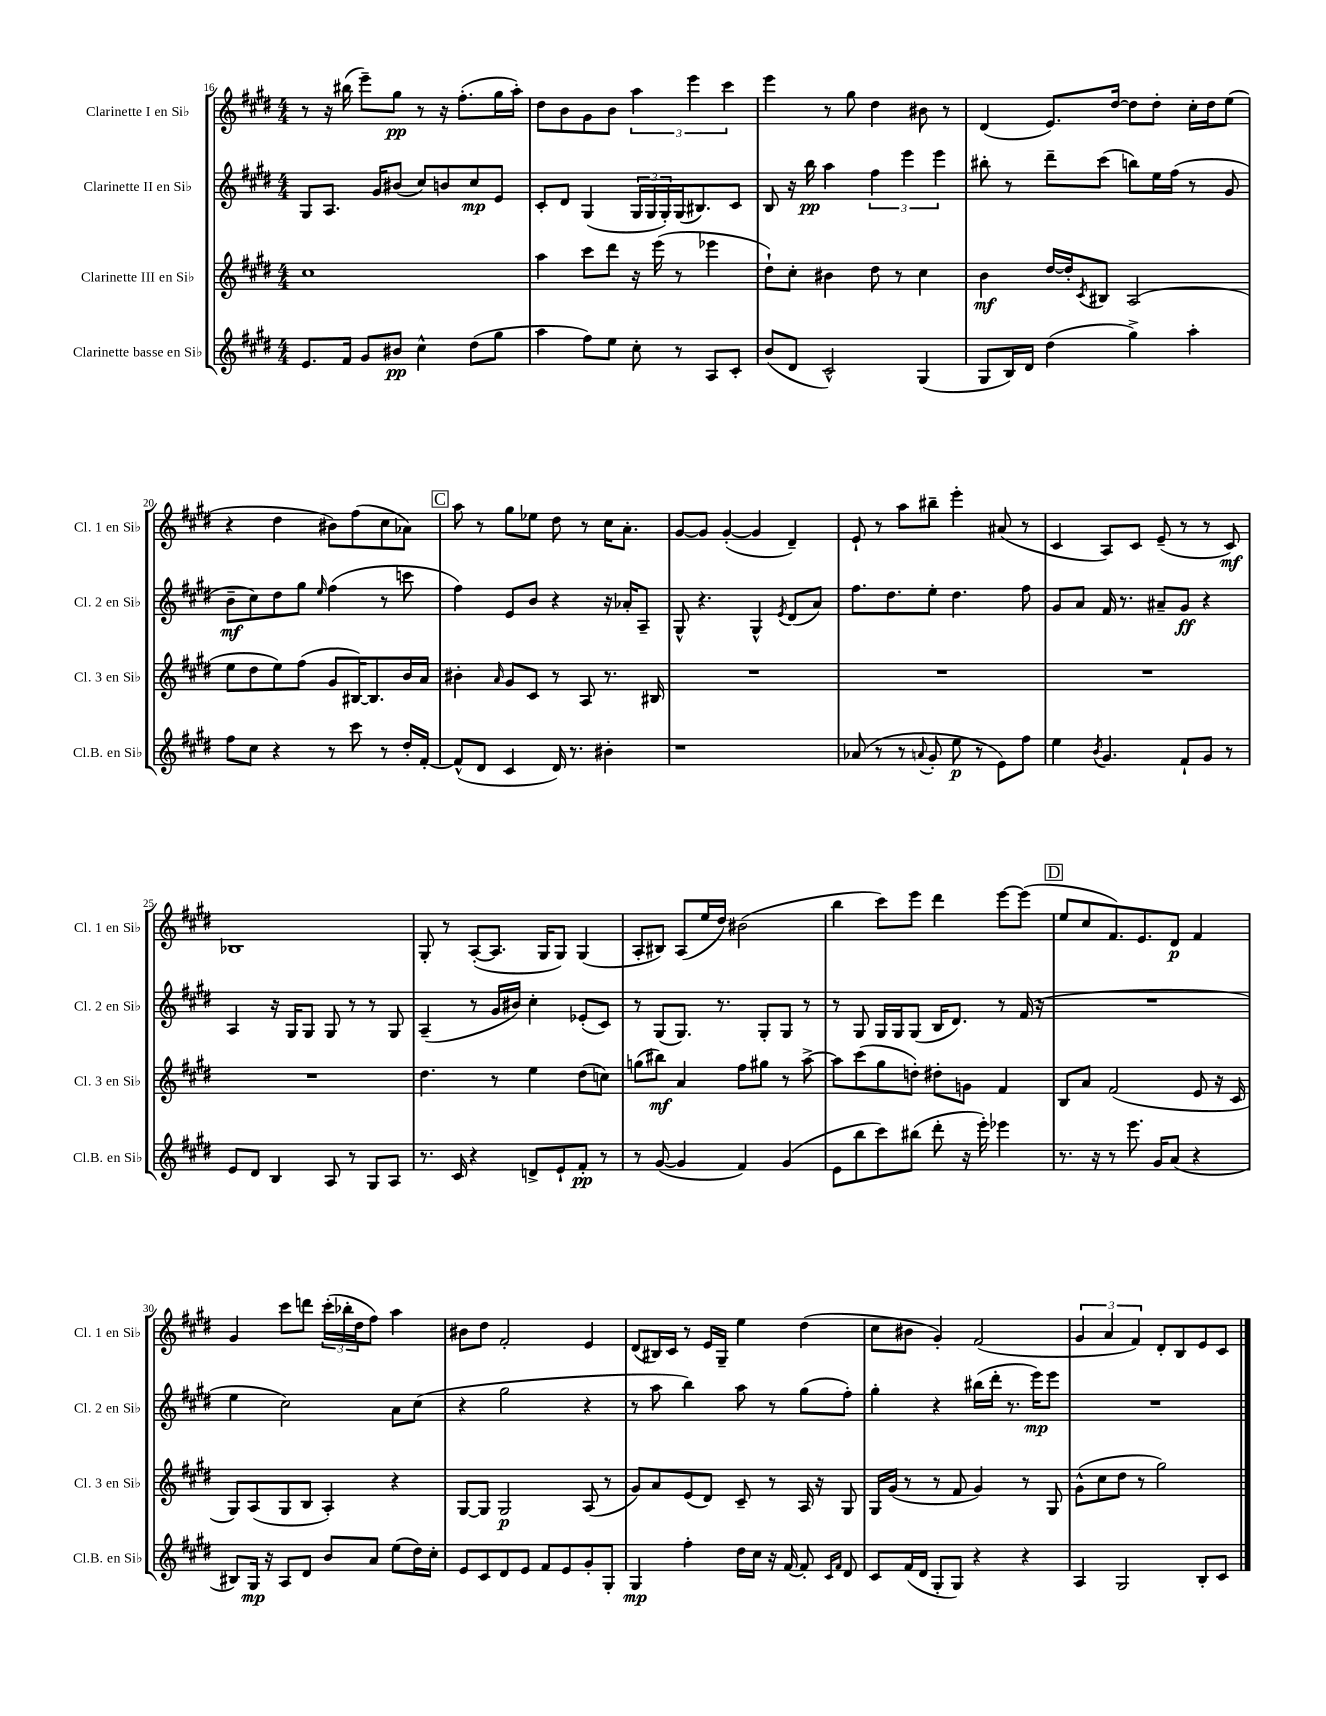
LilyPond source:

<<
\new StaffGroup <<
\new Staff = "s0" \with { instrumentName = "Clarinette I en Sib" shortInstrumentName = "Cl. 1 en Sib" } {
    \clef treble \key e \major \numericTimeSignature \time 4/4
    r8 r16 bis''16( e'''8--) gis''8\pp r8 r16 fis''8.-.( gis''16 a''16-.) |
    dis''8 b'8 gis'8 b'8 \tuplet 3/2 { a''4 e'''4 cis'''4 } |
    e'''4 r8 gis''8 dis''4 bis'8 r8 |
    dis'4( e'8.) dis''16~ dis''8 dis''8-. cis''16-. dis''16 e''8( |
    r4 dis''4 bis'8) fis''8( cis''8 aes'8) |
    \mark \markup { \box "C" } a''8 r8 gis''8 ees''8 dis''8 r8 cis''16 a'8.-. |
    gis'8~ gis'8 gis'4~-.( gis'4 dis'4--) |
    e'8-! r8 a''8 bis''8-- e'''4-. ais'8( r8 |
    cis'4 a8) cis'8 e'8--( r8 r8 cis'8\mf) |
    bes1 |
    gis8-. r8 a8~-.( a8. gis16 gis8) gis4( |
    a8-. bis8) a8( e''16 dis''16) bis'2( |
    b''4 cis'''8) e'''8 dis'''4 e'''8~ e'''8( |
    \mark \markup { \box "D" } e''8 cis''8 fis'8.) e'8. dis'8\p fis'4 |
    gis'4 cis'''8 d'''8 \tuplet 3/2 { cis'''16-.( bes''16-. dis''16 } fis''8) a''4 |
    bis'8 dis''8 fis'2-. e'4 |
    dis'8( bis16) cis'16 r8 e'16 gis16-- e''4 dis''4( |
    cis''8 bis'8 gis'4-.) fis'2( |
    \tuplet 3/2 { gis'4 a'4 fis'4) } dis'8-. b8 e'8 cis'8 \bar "|." |
}
\new Staff = "s1" \with { instrumentName = "Clarinette II en Sib" shortInstrumentName = "Cl. 2 en Sib" } {
    \clef treble \key e \major \numericTimeSignature \time 4/4
    gis8 a8. gis'16 bis'8( cis''8) b'8 cis''8\mp e'8 |
    cis'8-. dis'8 gis4( \tuplet 3/2 { gis16 gis16 gis16-.) } gis16( bis8.) cis'8 |
    b8 r16 b''16\pp a''4 \tuplet 3/2 { fis''4 e'''4 e'''4 } |
    bis''8-. r8 dis'''8-- cis'''8( b''8) e''16 fis''16( r8 gis'8 |
    b'8--\mf cis''8) dis''8 gis''8 \grace { e''16 } fis''4( r8 c'''8 |
    \mark \markup { \box "C" } fis''4) e'8 b'8 r4 r16 aes'16-. a8-- |
    gis8-^ r4. gis4-^ \acciaccatura { e'8 } dis'8( a'8) |
    fis''8. dis''8. e''8-. dis''4. fis''8 |
    gis'8 a'8 fis'16 r8. ais'8-- gis'8\ff r4 |
    a4 r16 gis16 gis8 gis8 r8 r8 gis8 |
    a4--( r8 gis'16 bis'16) cis''4-. ees'8-.( cis'8) |
    r8 gis8( gis8.) r8. gis8-. gis8 r8 |
    r8 gis8 gis16 gis16 gis8( b16 dis'8.) r8 fis'16( r16 |
    \mark \markup { \box "D" } R1 |
    e''4 cis''2) a'8 cis''8( |
    r4 gis''2 r4 |
    r8 a''8 b''4) a''8 r8 gis''8( fis''8-.) |
    gis''4-. r4 bis''16( dis'''16-. r8. e'''16\mp) e'''8 |
    R1 \bar "|." |
}
\new Staff = "s2" \with { instrumentName = "Clarinette III en Sib" shortInstrumentName = "Cl. 3 en Sib" } {
    \clef treble \key e \major \numericTimeSignature \time 4/4
    cis''1 |
    a''4 cis'''8 dis'''8 r16 e'''16( r8 ees'''4 |
    dis''8-!) cis''8-. bis'4 dis''8 r8 cis''4 |
    b'4\mf dis''16~ dis''16-. \acciaccatura { cis'8 } bis8 a2( |
    e''8 dis''8 e''8) fis''8( gis'8 bis16~) bis8. b'16 a'16 |
    \mark \markup { \box "C" } bis'4-. \grace { a'16 } gis'8 cis'8 r8 a8 r8. bis16 |
    R1 |
    R1 |
    R1 |
    R1 |
    dis''4. r8 e''4 dis''8( c''8) |
    g''8( bis''8\mf) a'4 fis''8 gis''8 r8 a''8~-> |
    a''8 cis'''8( gis''8 d''8-.) dis''8-. g'8 fis'4 |
    \mark \markup { \box "D" } b8 a'8 fis'2( e'8 r16 cis'16 |
    gis8) a8( gis8 b8 a4-.) r4 |
    gis8~ gis8 gis2\p a8( r8 |
    gis'8) a'8 e'8( dis'8) cis'8-- r8 a16 r16 gis8 |
    gis16 gis'16( r8 r8 fis'8 gis'4) r8 gis8 |
    gis'8-^( cis''8 dis''8 r8 gis''2) \bar "|." |
}
\new Staff = "s3" \with { instrumentName = "Clarinette basse en Sib" shortInstrumentName = "Cl.B. en Sib" } {
    \clef treble \key e \major \numericTimeSignature \time 4/4
    e'8. fis'16 gis'8 bis'8\pp cis''4-^ dis''8( gis''8 |
    a''4 fis''8) e''8 cis''8-. r8 a8 cis'8-. |
    b'8( dis'8 cis'2-^) gis4( |
    gis8 b16) dis'16 dis''4( gis''4->) a''4-. |
    fis''8 cis''8 r4 r8 cis'''8 r8 dis''16-. fis'16~-. |
    \mark \markup { \box "C" } fis'8-^( dis'8 cis'4 dis'16) r8. bis'4-. |
    r1 |
    aes'8( r8 r8 \appoggiatura { a'8 } gis'8-. e''8\p r8 e'8) fis''8 |
    e''4 \acciaccatura { b'8 } gis'4. fis'8-! gis'8 r8 |
    e'8 dis'8 b4 a8 r8 gis8 a8 |
    r8. cis'16 r4 d'8-> e'8-! fis'8-.\pp r8 |
    r8 gis'8~( gis'4 fis'4) gis'4( |
    e'8 b''8 cis'''8) bis''8( dis'''8-. r16 e'''16-.) ees'''4 |
    \mark \markup { \box "D" } r8. r16 r8 e'''8. gis'16 a'8( r4 |
    bis8) gis16\mp r16 a8 dis'8 b'8 a'8 e''8( dis''16) cis''16-. |
    e'8 cis'8 dis'8 e'8 fis'8 e'8 gis'8-. gis8-. |
    gis4\mp fis''4-. dis''16 cis''16 r16 fis'16~ fis'8-. \grace { cis'16 fis'16 } dis'8 |
    cis'8 fis'16( dis'16 gis8-. gis8) r4 r4 |
    a4 gis2 b8-. cis'8 \bar "|." |
}
>>
>>
\layout { \context { \Score currentBarNumber = #16 } }
